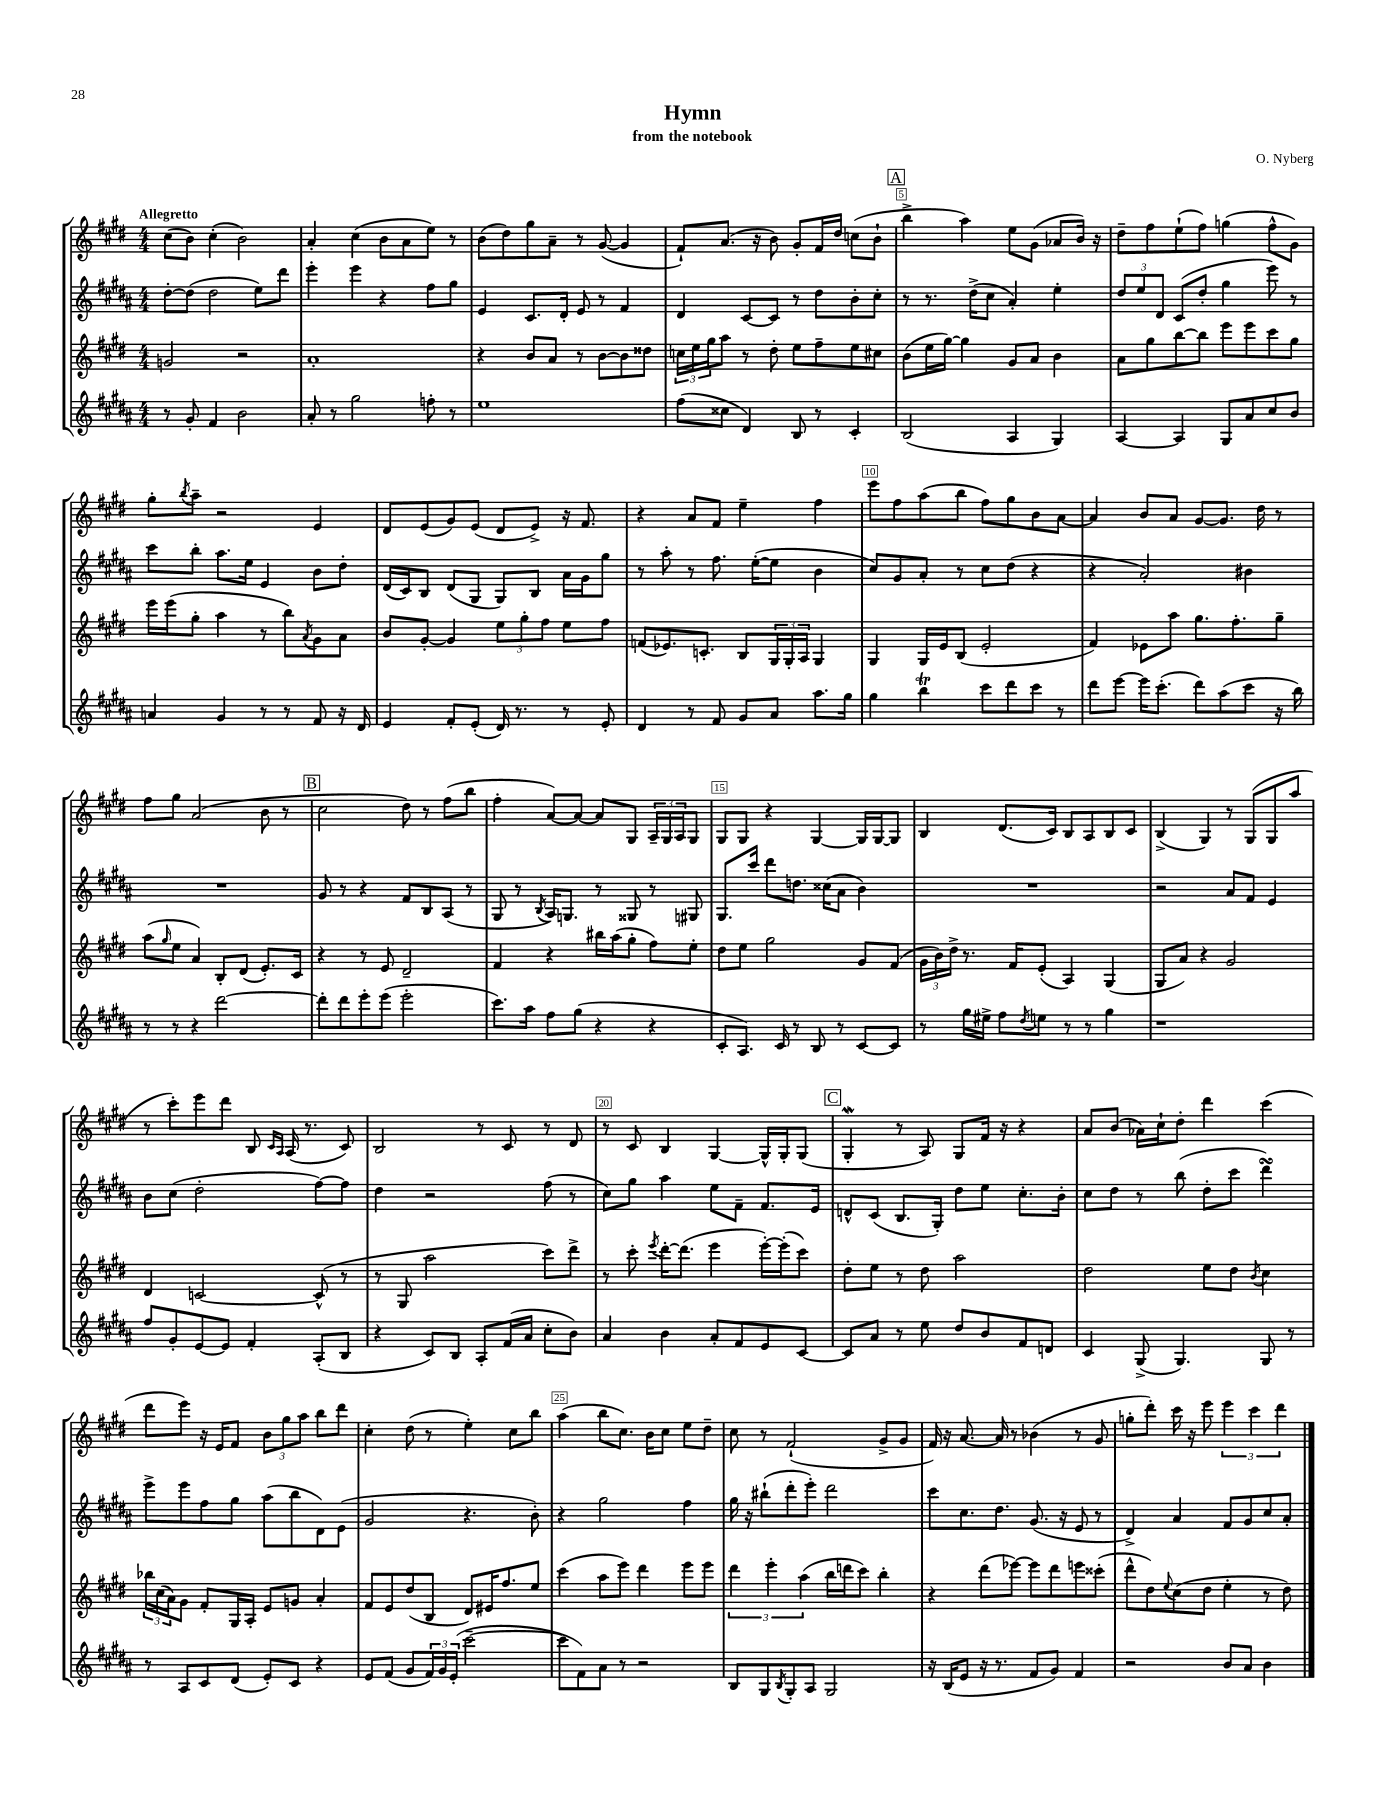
\header { title = "Hymn" composer = "O. Nyberg" subtitle = "from the notebook" }
<<
\new StaffGroup <<
\new Staff = "s0" {
    \clef treble \key e \major \numericTimeSignature \time 4/4 \tempo "Allegretto"
    cis''8( b'8) cis''4-.( b'2) |
    a'4-. cis''4( b'8 a'8 e''8) r8 |
    b'8( dis''8) gis''8 a'8-- r8 gis'8~( gis'4 |
    fis'8-!) a'8.( r16 b'8) gis'8-. fis'16 dis''16 c''8( b'8-! |
    \mark \markup { \box "A" } b''4-> a''4) e''8 gis'8( aes'8 b'16) r16 |
    dis''8-- fis''8 e''8-!( fis''8) g''4( fis''8-^ gis'8) |
    gis''8-. \acciaccatura { b''8 } a''8-- r2 e'4 |
    dis'8 e'8( gis'8) e'8( dis'8 e'8->) r16 fis'8. |
    r4 a'8 fis'8 e''4-- fis''4 |
    e'''8 fis''8 a''8( b''8 fis''8) gis''8 b'8 a'8~ |
    a'4 b'8 a'8 gis'8~ gis'8. dis''16 r8 |
    fis''8 gis''8 a'2( b'8 r8 |
    \mark \markup { \box "B" } cis''2 dis''8) r8 fis''8( b''8 |
    fis''4-. a'8~) a'8~ a'8 gis8 \tuplet 3/2 { a16-- gis16 a16 } gis8 |
    gis8 gis8 r4 gis4~ gis16 gis16~ gis8 |
    b4 dis'8.( cis'16) b8 a8 b8 cis'8 |
    b4->( gis4) r8 gis8( gis8 a''8 |
    r8 cis'''8-.) e'''8 dis'''8 b8 \grace { cis'16 a16 } a16( r8. cis'8) |
    b2 r8 cis'8 r8 dis'8 |
    r8 cis'8 b4 gis4~ gis16-^ gis16-. gis8( |
    \mark \markup { \box "C" } gis4-.\mordent r8 a8) gis8 fis'16 r16 r4 |
    a'8 b'8( aes'16) cis''16-! dis''8-. dis'''4 cis'''4( |
    dis'''8 e'''8) r16 e'16 fis'8 \tuplet 3/2 { b'8 gis''8 a''8 } b''8 dis'''8 |
    cis''4-. dis''8( r8 e''4-.) cis''8 b''8 |
    a''4( b''8 cis''8.) b'16 cis''8 e''8 dis''8-- |
    cis''8 r8 fis'2-!( gis'8-> gis'8 |
    fis'16) r16 a'8.~ a'16 r8 bes'4( r8 gis'8 |
    g''8-. dis'''8-.) cis'''16 r16 e'''8 \tuplet 3/2 { e'''4 cis'''4 dis'''4 } \bar "|." |
}
\new Staff = "s1" {
    \clef treble \key b \major \numericTimeSignature \time 4/4
    dis''8~-. dis''8( dis''2 e''8) dis'''8 |
    e'''4-. e'''4 r4 fis''8 gis''8 |
    e'4 cis'8. dis'16-. e'8 r8 fis'4 |
    dis'4 cis'8~ cis'8 r8 dis''8 b'8-. cis''8-. |
    \mark \markup { \box "A" } r8 r8. dis''16->( cis''8 ais'4-.) e''4-. |
    \tuplet 3/2 { dis''8 e''8 dis'8 } cis'8( dis''8-. gis''4 e'''8) r8 |
    cis'''8 b''8-. ais''8. e''16 e'4 b'8 dis''8-. |
    dis'16( cis'16) b8 dis'8( gis8 gis8) b8 ais'16 gis'16 gis''8 |
    r8 ais''8-. r8 fis''8. e''16~-.( e''8 b'4 |
    cis''8) gis'8 ais'8-. r8 cis''8 dis''8( r4 |
    r4 ais'2-.) bis'4 |
    R1 |
    \mark \markup { \box "B" } gis'8 r8 r4 fis'8 b8 ais8( r8 |
    gis8 r8 \acciaccatura { b8 } ais16) g8. r8 gisis8 r8 gis8 |
    gis8. cis'''16 dis'''8 d''8. cisis''16( ais'8 b'4) |
    R1 |
    r2 ais'8 fis'8 e'4 |
    b'8 cis''8( dis''2-. fis''8~) fis''8 |
    dis''4 r2 fis''8( r8 |
    cis''8) gis''8 ais''4 e''8 fis'8-- fis'8. e'16 |
    \mark \markup { \box "C" } d'8-^ cis'8( b8. gis16-.) dis''8 e''8 cis''8.-. b'16-. |
    cis''8 dis''8 r8 b''8( dis''8-. cis'''8 dis'''4\turn) |
    e'''8-> e'''8 fis''8 gis''8 ais''8( b''8 dis'8) e'8( |
    gis'2 r4. b'8-.) |
    r4 gis''2 fis''4 |
    gis''16 r16 bis''8-!( dis'''8-. e'''8-.) dis'''2 |
    cis'''8 cis''8. dis''8. gis'8.( r16 e'8 r8 |
    dis'4->) ais'4 fis'8 gis'8 cis''8 ais'8-. \bar "|." |
}
\new Staff = "s2" {
    \clef treble \key e \major \numericTimeSignature \time 4/4
    g'2 r2 |
    a'1-. |
    r4 b'8 a'8 r8 b'8~ b'8 disis''8 |
    \tuplet 3/2 { c''16 e''16 gis''16 } a''8 r8 dis''8-. e''8 fis''8-- e''8 cis''8 |
    \mark \markup { \box "A" } b'8( e''16 gis''16~) gis''4 gis'8 a'8 b'4 |
    a'8 gis''8 b''8~ b''8 e'''8 e'''8 cis'''8 gis''8 |
    e'''16 e'''16( gis''8-. a''4 r8 b''8) \acciaccatura { a'8 } gis'8 a'8 |
    b'8 gis'8~-. gis'4 \tuplet 3/2 { e''8 gis''8-. fis''8 } e''8 fis''8 |
    f'8( ees'8.) c'8.-. b8 \tuplet 3/2 { gis16 gis16-. a16 } gis4 |
    gis4 gis16 e'16 b8( e'2-. |
    fis'4) ees'8 a''8 gis''8. fis''8.-. gis''8-- |
    a''8( \grace { gis''16 } e''8 a'4) b8-. dis'8( e'8.-.) cis'16 |
    \mark \markup { \box "B" } r4 r8 e'8 dis'2-- |
    fis'4 r4 bis''16 a''16( gis''8-. fis''8) e''8-. |
    dis''8 e''8 gis''2 gis'8 fis'8( |
    \tuplet 3/2 { gis'16 b'16) dis''16-> } r8. fis'16 e'8-.( a4) gis4( |
    gis8 a'8) r4 gis'2 |
    dis'4 c'2~ c'8-^( r8 |
    r8 gis8 a''2 cis'''8) dis'''8-> |
    r8 cis'''8-. \acciaccatura { e'''8 } dis'''16~-. dis'''8.( e'''4 e'''16~-.) e'''16-.( cis'''8) |
    \mark \markup { \box "C" } dis''8-. e''8 r8 dis''8 a''2 |
    dis''2 e''8 dis''8 \acciaccatura { b'8 } cis''4 |
    \tuplet 3/2 { bes''16 cis''16( a'16) } gis'8 fis'8-. gis16 a16-. e'8 g'8 a'4-. |
    fis'8 e'8 dis''8( b8 dis'8) eis'16 fis''8. e''8 |
    cis'''4( a''8 e'''8) dis'''4 e'''8 e'''8 |
    \tuplet 3/2 { dis'''4 e'''4-. a''4( } b''16 d'''16 cis'''8) b''4-. |
    r4 dis'''8( ees'''8~) ees'''8 dis'''8 e'''8 cisis'''8-.( |
    dis'''8-^ dis''8) \appoggiatura { e''8 } cis''8( dis''8 e''4-. r8 dis''8) \bar "|." |
}
\new Staff = "s3" {
    \clef treble \key b \major \numericTimeSignature \time 4/4
    r8 gis'8-. fis'4 b'2 |
    ais'8-. r8 gis''2 f''8-. r8 |
    e''1 |
    fis''8( cisis''8 dis'4) b8 r8 cis'4-. |
    \mark \markup { \box "A" } b2( ais4 gis4) |
    ais4~ ais4 gis8 ais'8 cis''8 b'8 |
    a'4 gis'4 r8 r8 fis'8 r16 dis'16 |
    e'4 fis'8-. e'8-.( dis'16) r8. r8 e'8-. |
    dis'4 r8 fis'8 gis'8 ais'8 ais''8. gis''16 |
    gis''4 b''4\trill cis'''8 dis'''8 cis'''8 r8 |
    dis'''8 e'''8~ e'''16 cis'''8.-.( dis'''8) ais''8( cis'''8 r16 b''16) |
    r8 r8 r4 dis'''2~ |
    \mark \markup { \box "B" } dis'''8-. dis'''8 e'''8-. e'''8( e'''2-. |
    cis'''8.) ais''16 fis''8 gis''8( r4 r4 |
    cis'8-. ais8.) cis'16 r8 b8 r8 cis'8~ cis'8 |
    r8 gis''16 eis''16-> fis''8 \acciaccatura { dis''8 } e''8 r8 r8 gis''4 |
    r1 |
    fis''8 gis'8-. e'8~ e'8 fis'4-. ais8-.( b8 |
    r4 cis'8) b8 ais8-. fis'16( ais'16 cis''8-. b'8) |
    ais'4 b'4 ais'8-. fis'8 e'8 cis'8~ |
    \mark \markup { \box "C" } cis'8 ais'8 r8 e''8 dis''8 b'8 fis'8 d'8 |
    cis'4 gis8->( gis4.) gis8 r8 |
    r8 ais8 cis'8 dis'8( e'8-.) cis'8 r4 |
    e'8 fis'8( gis'8 \tuplet 3/2 { fis'16) gis'16 e'16-.( } cis'''2~-- |
    cis'''8 fis'8) ais'8 r8 r2 |
    b8 gis8 \acciaccatura { b8 } gis8-. ais8 gis2 |
    r16 b16( e'8 r16 r8. fis'8 gis'8) fis'4 |
    r2 b'8 ais'8 b'4 \bar "|." |
}
>>
>>
\layout { \context { \Score \override BarNumber.break-visibility = ##(#f #t #t) barNumberVisibility = #(every-nth-bar-number-visible 5) \override BarNumber.stencil = #(make-stencil-boxer 0.1 0.3 ly:text-interface::print) } }
